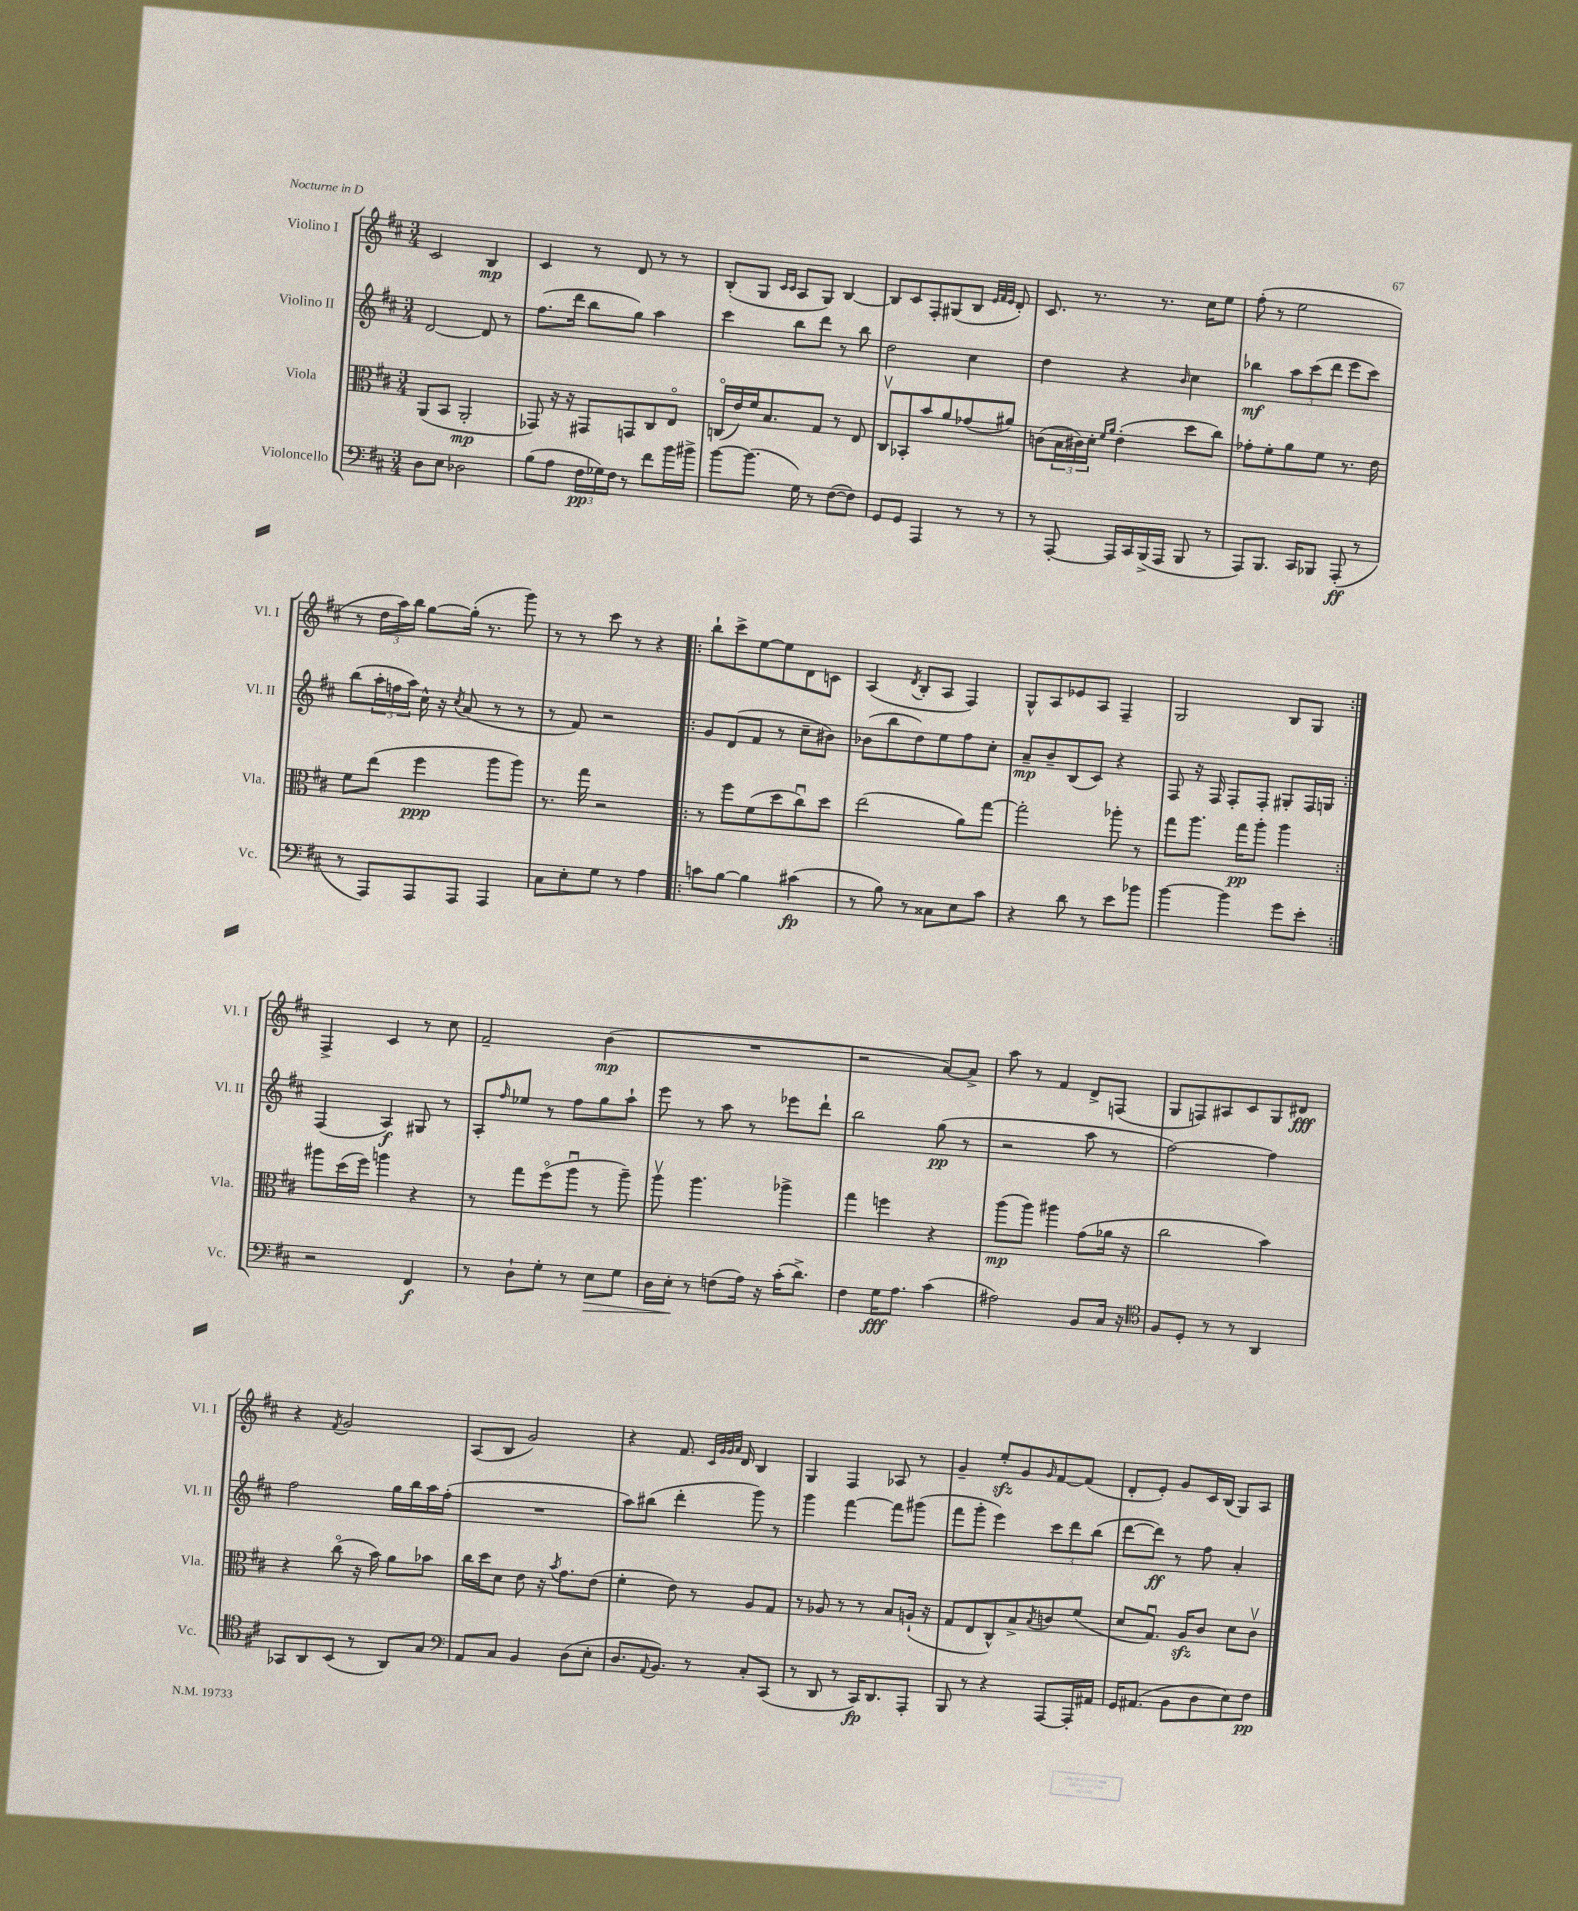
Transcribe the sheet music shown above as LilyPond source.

<<
\new StaffGroup <<
\new Staff = "s0" \with { instrumentName = "Violino I" shortInstrumentName = "Vl. I" } {
    \clef treble \key d \major \numericTimeSignature \time 3/4
    cis'2 b4\mp |
    cis'4 r8 d'8 r8 r8 |
    b8-.( g8 \grace { cis'16 cis'16 } a8 g8) b4~ |
    b8 cis'8 fis8-. gis8( b8 \grace { e'32 fis'32 e'32 } d'8-.) |
    cis'8. r8. r8. cis''16 e''8 |
    fis''8-.( r8 e''2 |
    r8 \tuplet 3/2 { d''16 a''16) b''16 } g''8~ g''16-.( r8. g'''8) |
    r8 r8 cis'''8 r8 r4 |
    \repeat volta 2 { b''8-! cis'''8-> e''8~ e''8 d'8 c'8 |
    a4( \acciaccatura { d'8 } b8-. a8 fis4) |
    g8-^ a8 ees'8 a8 fis4-- |
    g2 b8 g8 | }
    fis4-> cis'4 r8 cis''8 |
    fis'2-- b'4\mp( |
    R2. |
    r2 a'8~) a'8-> |
    a''8 r8 fis'4 d'8-> f8( |
    g8 f8) ais8 cis'8 g8 dis'8\fff |
    r4 \acciaccatura { fis'8 } g'2 |
    a8( b8 g'2) |
    r4 fis'8. \grace { cis'32 g'32 g'32 a'32 } d'16 b4 |
    g4 fis4 aes8 r8 |
    g'4-- e''8-.\sfz g'8 \grace { g'16 } fis'8~ fis'8( |
    d'8-. e'8-.) g'8 cis'16 b16( g8) a8 \bar "|." |
}
\new Staff = "s1" \with { instrumentName = "Violino II" shortInstrumentName = "Vl. II" } {
    \clef treble \key d \major \numericTimeSignature \time 3/4
    d'2~ d'8 r8 |
    fis''8.( d'''16 b''8 g''8) a''4 |
    cis'''4 b''8 d'''8 r8 b''8 |
    d''2 cis''4 |
    d''4 r4 \grace { b'16 } cis''4 |
    bes''4\mf \tuplet 3/2 { a''8 cis'''8( d'''8 } e'''8 cis'''8) |
    b''8( \tuplet 3/2 { a''16-. f''16 a''16) } cis''16-^ r16 \acciaccatura { cis''8 } a'8( r8 r8 |
    r8 fis'8) r2 |
    \repeat volta 2 { g'8 d'8( fis'8 r8 cis''8-- bis'8) |
    bes'8( b''8 d''8) e''8 fis''8 cis''8-. |
    a'8--\mp b'8-- b8( cis'8) r4 |
    fis8 r16 fis16 fis8-. fis8-. gis8-. fis16 g16 | }
    fis4( a4\f) gis8 r8 |
    a8-. \grace { fis''16 } ees''8 r8 fis''8 g''8 a''8-! |
    e'''8 r8 a''8 r8 ees'''8 d'''8-! |
    b''2 g''8\pp( r8 |
    r2 a''8 r8 |
    fis''2~) fis''4 |
    fis''2 g''16 b''16 a''16 fis''16-.( |
    R2. |
    a''8) bis''8( d'''4-. g'''8) r8 |
    g'''4 fis'''4~ fis'''8 gis'''8( |
    fis'''8 g'''8-. e'''4) \tuplet 3/2 { cis'''8 d'''8 b''8( } |
    d'''8~ d'''8\ff) r8 fis''8 a'4-. \bar "|." |
}
\new Staff = "s2" \with { instrumentName = "Viola" shortInstrumentName = "Vla." } {
    \clef alto \key d \major \numericTimeSignature \time 3/4
    a,8( b,8 a,2-.\mp |
    ges,8) r16 r16 gis,8 g,8 cis8 e8\flageolet |
    c16\flageolet( e'16) fis'16 b8. g8 r8 e8 |
    cis8\upbow bes,8-. b'8 a'8 ges'8( ais'8) |
    c'8( \tuplet 3/2 { b16 cis'16) d'16-. } \grace { fis'16 a'16 } e'4-.( d''8 cis''8) |
    ges'8-. fis'8-. a'8 fis'8 r8. e'16 |
    fis'8 e''8( fis''4\ppp a''8 a''8) |
    r8. g''16 r2 |
    \repeat volta 2 { r8 fis''8 fis'8( d''8 cis''8\downbow) d''8 |
    e''2( a'8) g''8~ |
    g''2-. aes''8-. r8 |
    g''8 a''8. g''16\pp a''8-. a''4 | }
    ais''8 d''16( fis''16) a''4 r4 |
    r8 g''8 fis''8\flageolet( a''8\downbow r8 a''8--) |
    a''8\upbow a''4. aes''4-> |
    g''4 f''4 r4 |
    a''8\mp( a''8) ais''4 g'8( aes'16 r16 |
    cis''2 b'4) |
    r4 cis''8\flageolet( r16 b'16) a'8 bes'8 |
    cis''16 d''16 d'8 e'8 r16 \acciaccatura { b'8 } g'8. e'8( |
    fis'4-. e'8) r8 a8 g8 |
    r8 aes8 r8 r8 b8 a16-!( r16 |
    g8 e8 cis8-^) b8-> \acciaccatura { b8 } c'8 fis'8( |
    d'8 g8.\downbow) a16\sfz cis'8 d'8 cis'8\upbow \bar "|." |
}
\new Staff = "s3" \with { instrumentName = "Violoncello" shortInstrumentName = "Vc." } {
    \clef bass \key d \major \numericTimeSignature \time 3/4
    d8 e8 des2 |
    b8( a8 \tuplet 3/2 { fis16\pp ges16) fis16 } r8 fis'8 b'16 bis'16-> |
    b'8~ b'8.( g16) r8 fis8~( fis8) |
    g,8 g,8 a,,4 r8 r8 |
    r8 a,,8~-. a,,16 cis,16 b,,16->( a,,16 b,,8 r8 |
    a,,8) b,,8. cis,16 bes,,8 a,,8-.\ff( r8 |
    r8 a,,8) a,,8 a,,8 a,,4 |
    cis8 e8-. g8 r8 a4 |
    \repeat volta 2 { c'8 b8~ b4 cis'4\fp( |
    r8 b8) r8 cisis8 e8 cis'8 |
    r4 d'8 r8 e'8 bes'8 |
    b'4~ b'4 g'8 e'8-. | }
    r2 fis,4\f |
    r8 d8-! g8-. r8 e8\> g8 |
    d16 e16-.\! r8 f8( a16) r16 cis'16-.( d'8.->) |
    fis4 g16\fff a8. cis'4( |
    ais2) b,8 cis16 r16 |
    \clef tenor fis8 d8-. r8 r8 a,4 |
    ges,8 a,8 b,8( r8 a,8) g8 |
    \clef bass a,8 cis8 b,4 d8( e8-. |
    d8. \appoggiatura { a,8 } b,8.) r8 cis8-. cis,8( |
    r8 d,8 r8 cis,16\fp) d,8. a,,8-. |
    b,,8 r8 r4 a,,8~ a,,16-. ais,16 |
    g,16 ais,8.( b,8 d8 e8) fis8\pp \bar "|." |
}
>>
>>
\layout { \context { \Score \remove "Bar_number_engraver" } }
